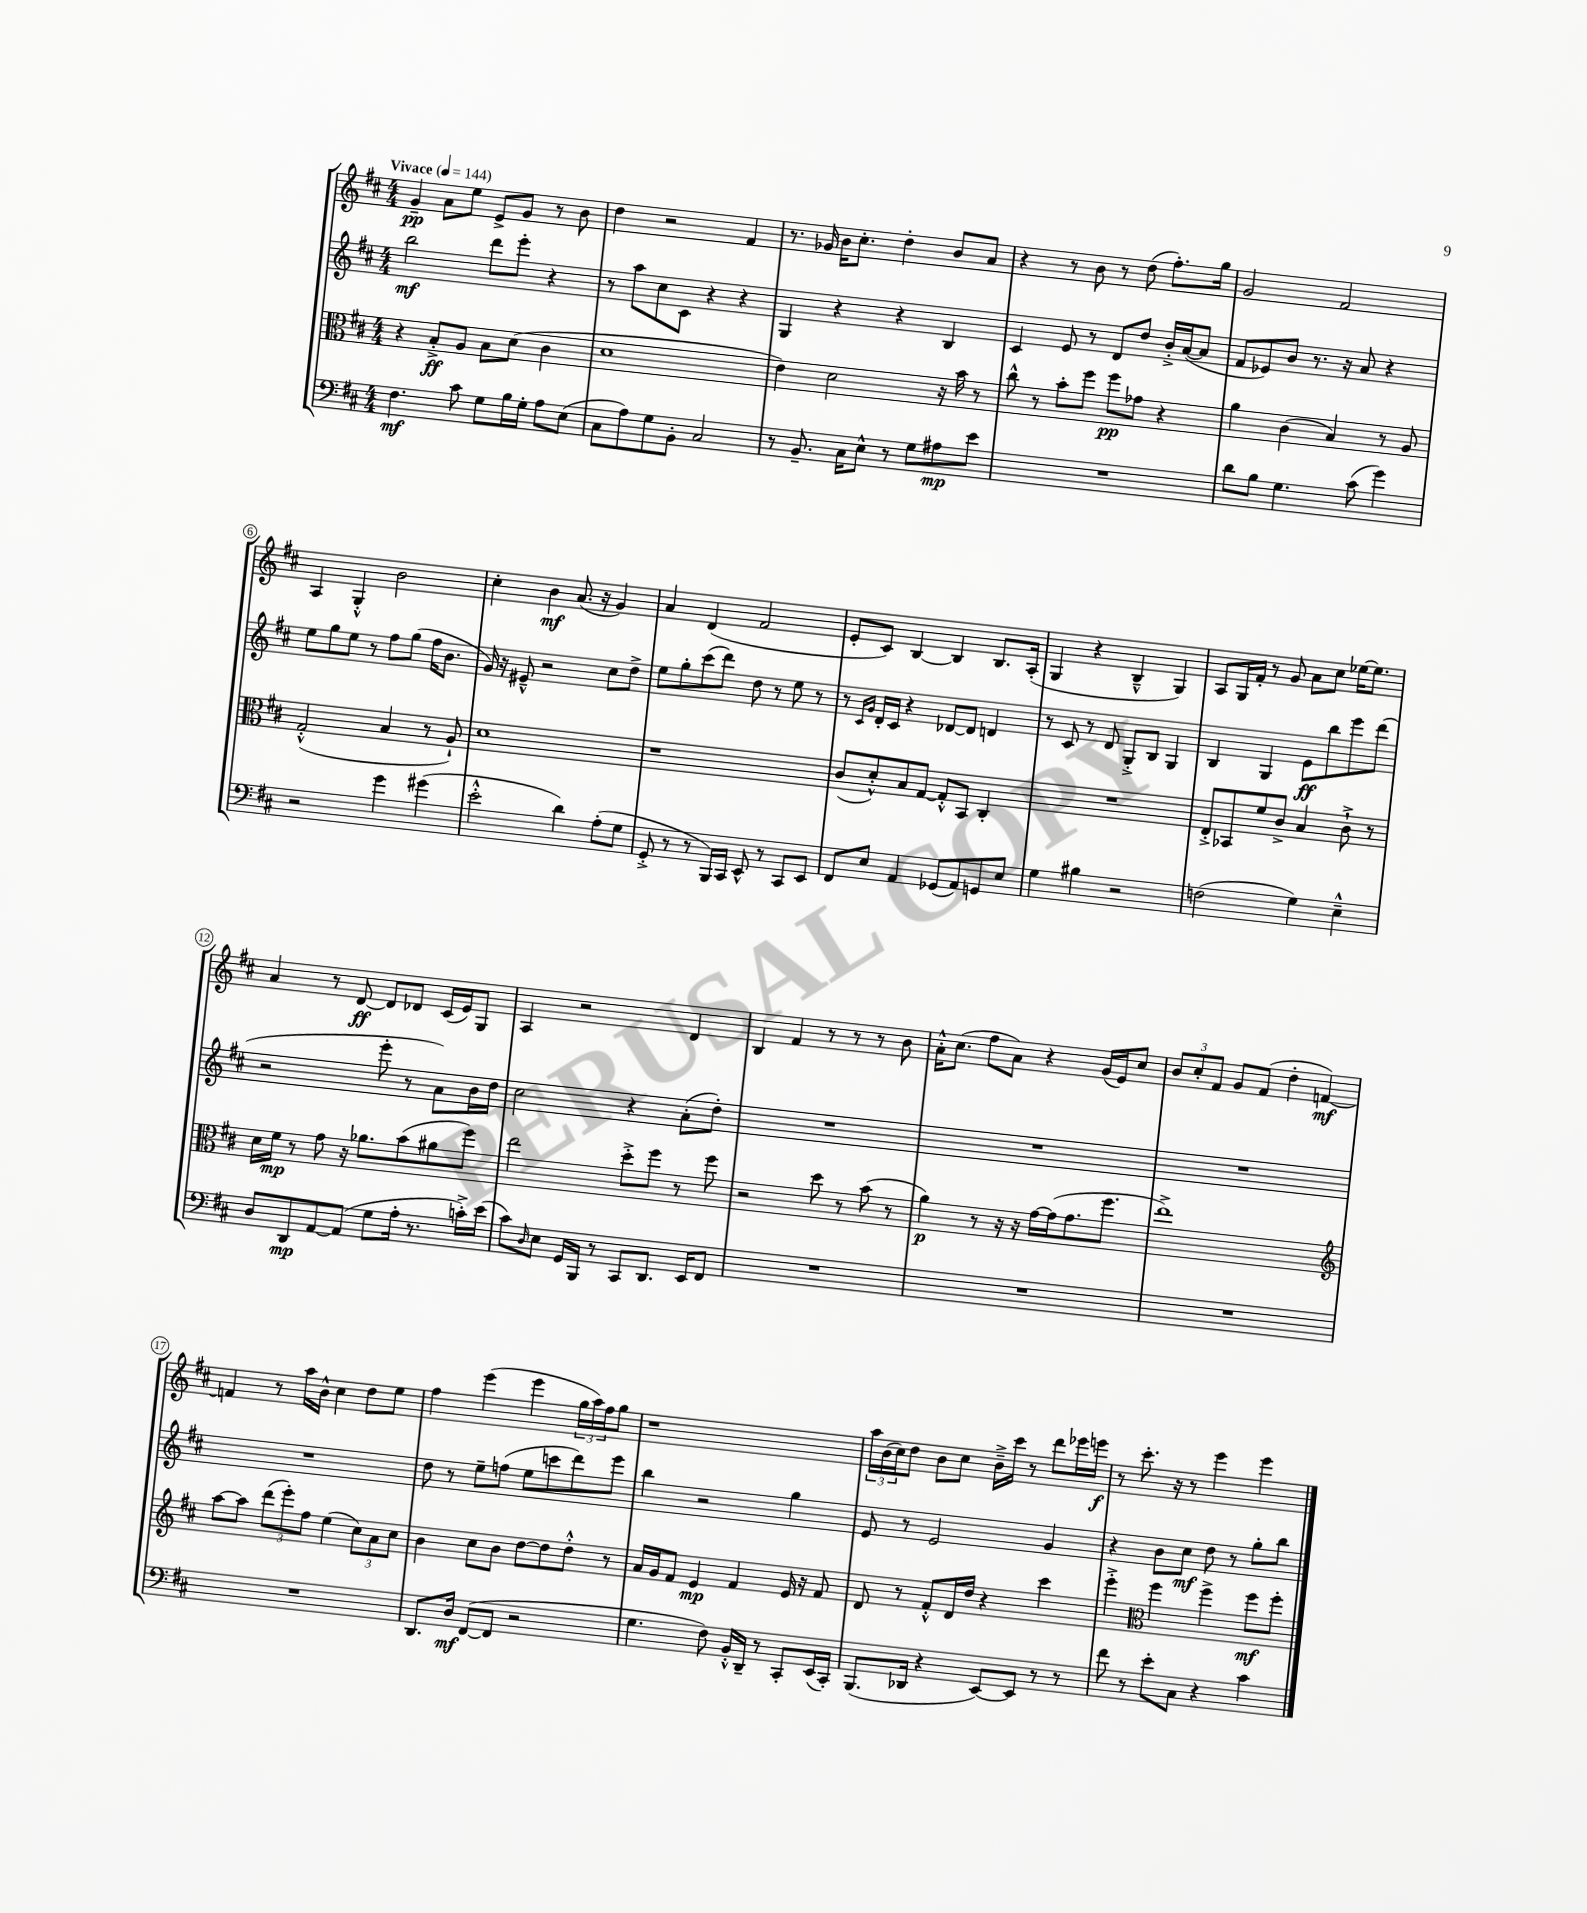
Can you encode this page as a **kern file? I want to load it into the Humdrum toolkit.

**kern	**kern	**kern	**kern
*staff4	*staff3	*staff2	*staff1
*clefF4	*clefC3	*clefG2	*clefG2
*k[f#c#]	*k[f#c#]	*k[f#c#]	*k[f#c#]
*M4/4	*M4/4	*M4/4	*M4/4
*MM144	*MM144	*MM144	*MM144
4.F#\	4r	2bb\	4g~/
.	8B'^/L	.	8a\L
8c#\	8A/J	.	8ee\J
8G\L	8B\L	8ddd\L	8e^/L
16B\L	(8d\J	8eee'\J	8g/J
16G'\JJ	.	.	.
8A\L	4c#\	4r	8r
(8E\J	.	.	8b\
=	=	=	=
8C#\L	1d	8r	4dd\
8A\)	.	8aa\L	.
8G\	.	8cc#\	2r
8BB'\J	.	8c#\J	.
2C#/	.	4r	.
.	.	4r	4f#/
=	=	=	=
8r	4e\)	4G/	8.r
8.BB~/	.	.	.
.	.	.	16g-/
.	2d\	4r	16b\LK
16C#\LK	.	.	8.cc#'\J
8E^^\J	.	.	.
8r	.	4r	4dd'\
8G\L	.	.	.
8A#\	16r	4B/	8b/L
.	16b\	.	.
8e\J	8r	.	8a/J
=	=	=	=
1r	8cc#^^\	4c#/	4r
.	8r	.	.
.	8b'\L	8e/	8r
.	8ff#\J	8r	8b\
.	8ff#\L	8d/L	8r
.	8g-\J	8dd/J	(8dd\
.	4r	16b'^/LL	8.ff#'\L)
.	.	([16a/J	.
.	.	8a/]J	.
.	.	.	16gg\Jk
=	=	=	=
8d\L	4a\	8f#/L	2g/
8B\J	.	8e-/)	.
4.G\	(4c#\	8b/J	.
.	.	8.r	.
.	4B/)	.	2f#/
.	.	16r	.
(8c#\	.	8a/	.
4g\)	8r	4r	.
.	8A/	.	.
=	=	=	=
2r	(2G'^^/	8ee\L	4A/
.	.	8gg\	.
.	.	8ee\J	4G'^^/
.	.	8r	.
4g\	4B/	8ff#\L	2b\
.	.	(8gg\J	.
(4g#\	8r	16ff#\LK	.
.	.	8.b\J	.
.	8A`/)	.	.
=	=	=	=
2e'^^\	1d	16g/)	4cc#'\
.	.	16r	.
.	.	8e#~^^/	.
.	.	2r	4b\
4d\)	.	.	(8.a/
.	.	.	16r
(8A'\L	.	8cc#\L	4g/)
8G\J	.	8dd^\J	.
=	=	=	=
8GG'^/	1r	8ee\L	4a/
8r	.	8gg'\	.
8r	.	(8ccc#\	(4d/
16BBB/LL)	.	8ddd\J)	.
16CC#/JJ	.	.	.
8EE^^/	.	8dd\	2f#/
8r	.	8r	.
8CC#/L	.	8ee\	.
8EE/J	.	8r	.
=	=	=	=
8FF#/L	(8c#/L	8r	8e'/L
.	.	16qqc#/LL	.
.	.	16qqg/JJ	.
8E/J	8d'^^/)	16d'/LL	8c#/J)
.	.	16c#/JJ	.
4AA/	8B/	4r	[4B/
.	[8G/J	.	.
(8GG-/L	8G'^^/]L	[8d-/L	4B/]
8AA/)	8BB/J	8d-/]J	.
8GG/	4C#'/	4d/	8.B/L
8E/J	.	.	.
.	.	.	(16A'/Jk
=	=	=	=
4G\	1r	8r	4G/
.	.	8c#/	.
4B#\	.	8r	4r
.	.	8d/	.
2r	.	8G'^/L	4B~^^/
.	.	8B/J	.
.	.	4G/	4G/)
=	=	=	=
(2F\	8E'^/L	4B/	8A/L
.	8BB-/	.	16G/L
.	.	.	16f#'/JJ
.	8f#/	4G/	8r
.	8c#^/J	.	8g/
4G\)	4B/	8e\L	8a\L
.	.	8bb\	8cc#\J
4E~^^\	8c#`^\	8eee\	[16ee-\LK
.	.	.	8.ee-\]J
.	8r	(8ddd\J	.
=	=	=	=
8D/L	16d\LL	2r	4a/
.	16f#\JJ	.	.
8DD/	8r	.	.
[8AA/	8g\	.	8r
(8AA/]J	16r	.	[8d/
.	8.a-\L	.	.
8G\L	.	8eee'\	8d/]L
16A'\Jk	(8b\	8r	8d-/J
8.r	.	.	.
.	8a#\	8a\L)	(16c#/LL
.	.	.	16e/J)
16c'^\LL)	8ff#\J)	16b\L	8G/J
(16e\JJ	.	16dd\JJ	.
=	=	=	=
8c#\L)	2ee\	2cc#\	4A/
16qqD/	.	.	.
8E\J	.	.	.
16GG/LL	.	.	2r
16BBB/JJ	.	.	.
8r	.	.	.
8CC#/L	8dd'^\L	4r	.
8.DD/J	8ff#\J	.	.
.	8r	(8a'\L	4d/
16EE/LK	.	.	.
8FF#/J	8ff#\	8dd'\J)	.
=	=	=	=
1r	2r	1r	4B/
.	.	.	4f#/
.	8dd\	.	8r
.	8r	.	8r
.	(8b\	.	8r
.	8r	.	8b\
=	=	=	=
1r	4a\)	1r	16a'^^\LK
.	.	.	(8.cc#\J
.	8r	.	8ff#\L
.	16r	.	8a\J)
.	16r	.	.
.	[16g\LL	.	4r
.	(16g\]J	.	.
.	8.g\	.	.
.	.	.	(16g/LL
.	8.ff#\J	.	16e/J)
.	.	.	8cc#/J
=	=	=	=
1r	1ee^)	1r	12b/L
.	.	.	12cc#'/
.	.	.	12f#/J
.	.	.	8g/L
.	.	.	(8f#/J
.	.	.	4dd'\
.	.	.	[4f/)
=	=	=	=
*	*clefG2	*	*
1r	[8aa\L	1r	4f/]
.	8aa\]J	.	.
.	(12ddd\L	.	8r
.	12eee'\)	.	.
.	.	.	16aa\LL
.	12ff#\J	.	.
.	.	.	16b^^\JJ
.	(4ee\	.	4cc#\
.	12cc#\L)	.	8dd\L
.	12a\	.	.
.	.	.	8ee\J
.	12cc#\J	.	.
=	=	=	=
8.DD/L	4b\	8dd\	4ff#\
.	.	8r	.
16D/Jk	.	.	.
([8FF#/L	8cc#\L	8ee~\L	(4eee\
8FF#/]J	8b\J	(8ff\J	.
2r	[8dd\L	8ee\L	4eee\
.	8dd\]	8ccc\	.
.	8dd'^^\J	8ddd\)	24gg\LL
.	.	.	24aa\)
.	.	.	24ff#\J
.	8r	8eee\J	8gg\J
=	=	=	=
4.G\	16a/LL	4bb\	1r
.	16g/J	.	.
.	8f#/J	.	.
.	4e/	2r	.
8F#\)	.	.	.
16BB'^^/LL	4f#/	.	.
16DD~/JJ	.	.	.
8r	.	.	.
8CC#'/L	16e/	4gg\	.
.	16r	.	.
(16EE/L	8f#/	.	.
16CC#'/JJ)	.	.	.
=	=	=	=
(8.BBB/L	8d/	8e/	24aa\LL
.	.	.	(24b\
.	.	.	24cc#\J)
.	8r	8r	8dd\J
16DD-/Jk	.	.	.
4r	8f#'^^/L	2e/	8b\L
.	16d/L	.	8cc#\J
.	16dd/JJ	.	.
[8EE/L)	4r	.	16b~^\LL
.	.	.	16ccc#\JJ
8EE/]J	.	.	8r
8r	4ccc#\	4g/	8ddd\L
8r	.	.	16eee-\L
.	.	.	16eee\JJ
=	=	=	=
8f#\	4eee'^\	4r	8r
8r	.	.	8.ccc#'\
*	*clefC3	*	*
8e'\L	4ff#\	8b\L	.
.	.	.	16r
8C#\J	.	8cc#\J	8r
4r	4ff#^\	8dd\	4eee\
.	.	8r	.
4c#\	8ff#\L	8gg'\L	4eee\
.	8ff#'\J	8bb\J	.
==	==	==	==
*-	*-	*-	*-
